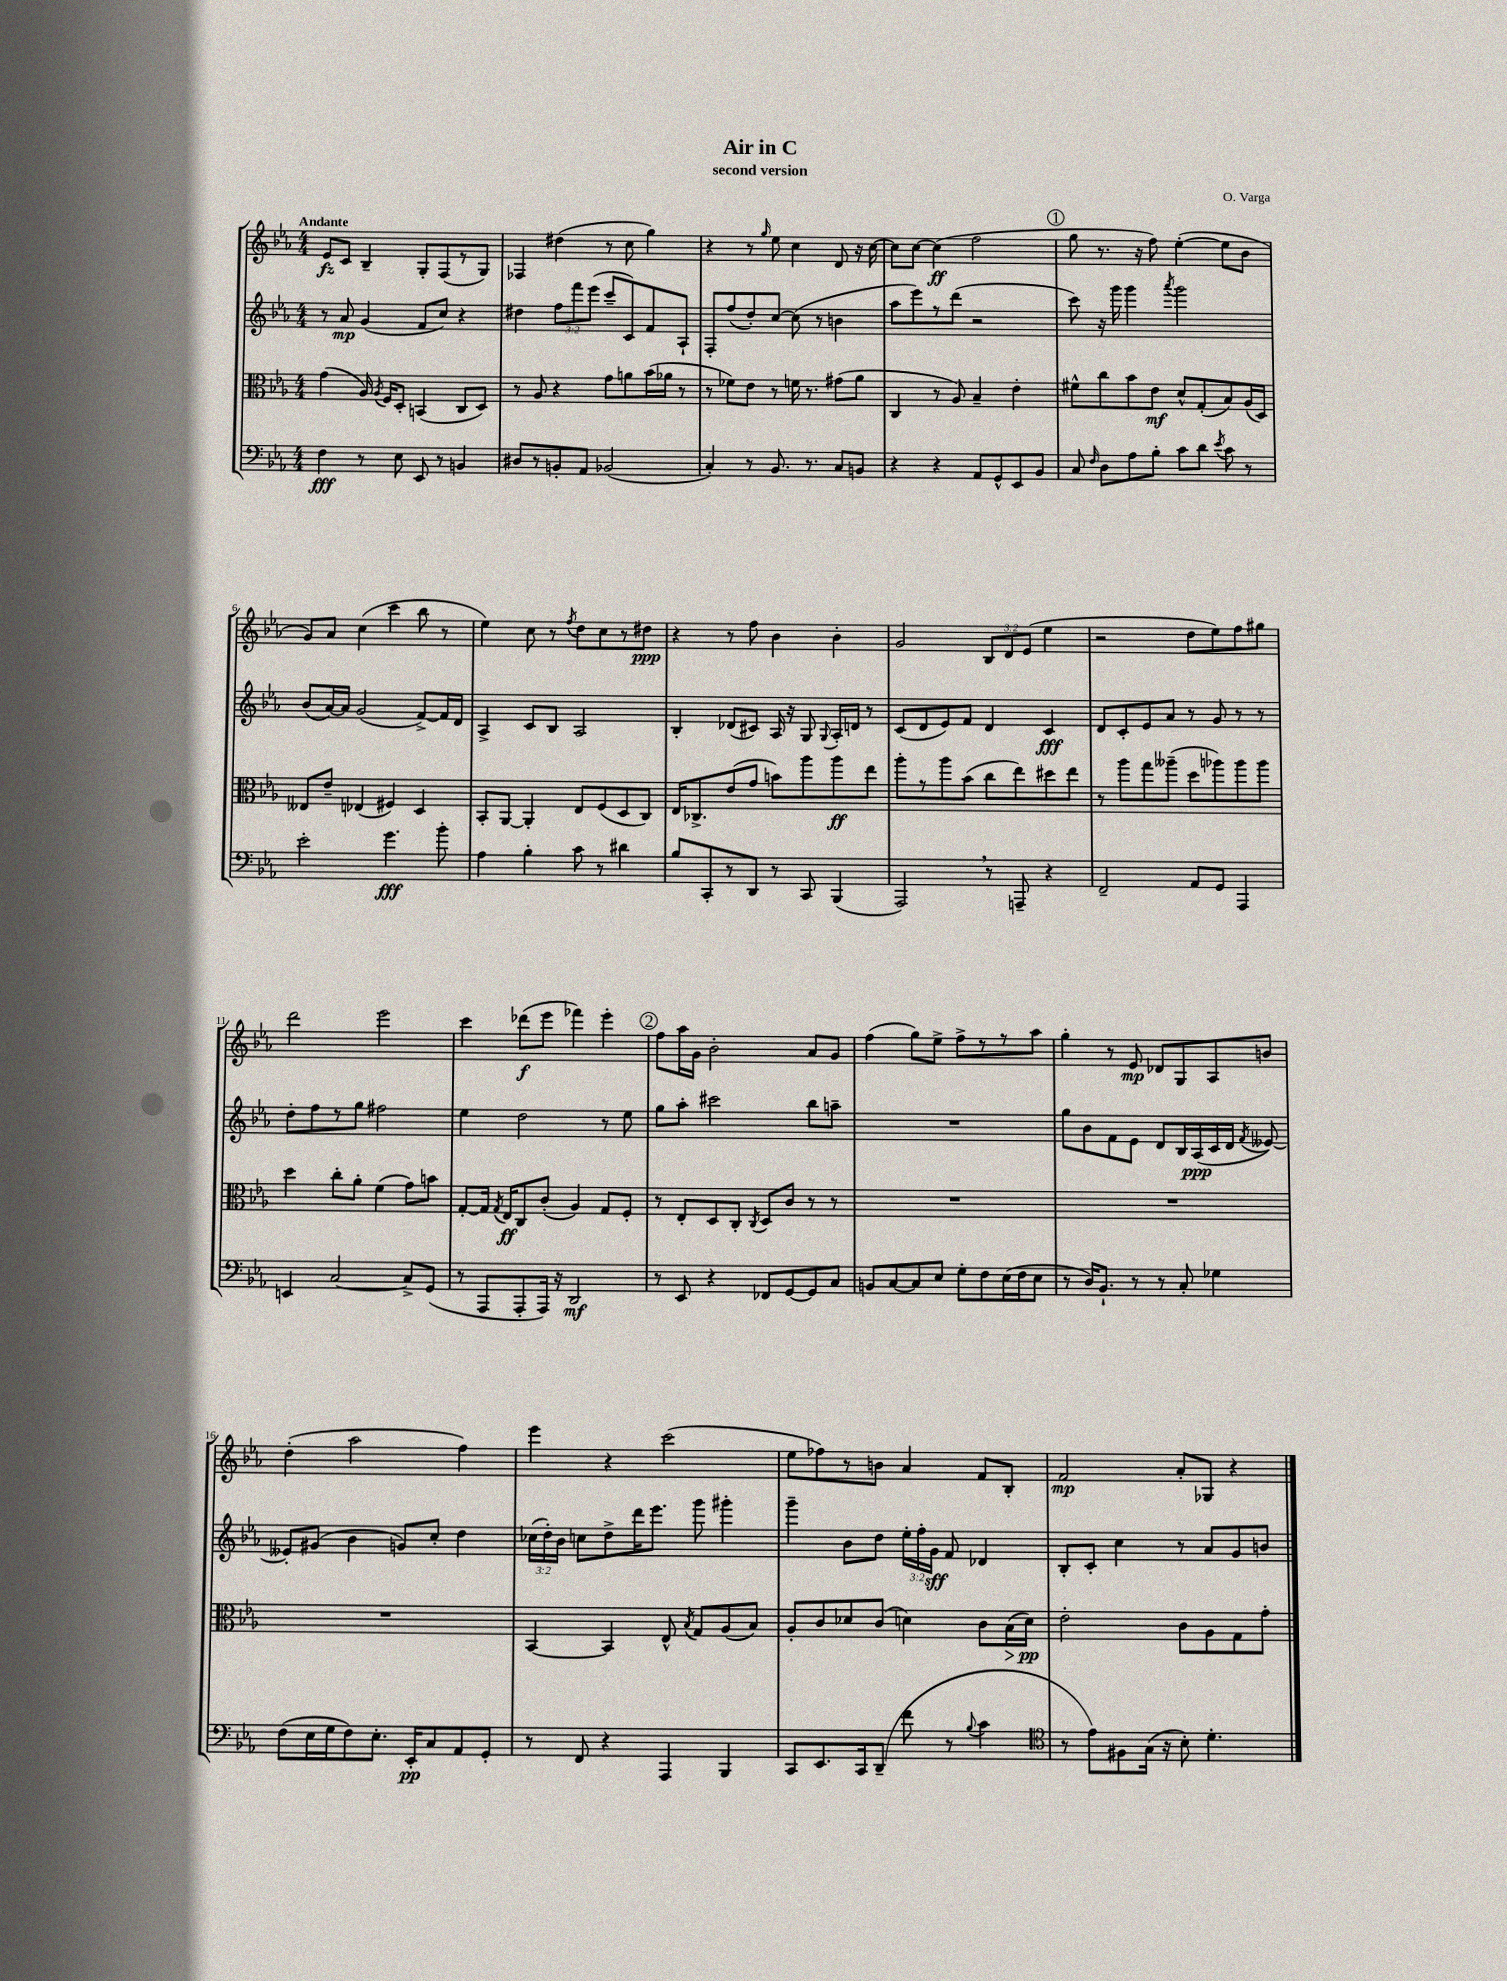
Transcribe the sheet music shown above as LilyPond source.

\header { title = "Air in C" composer = "O. Varga" subtitle = "second version" }
<<
\new StaffGroup <<
\new Staff = "s0" {
    \clef treble \key ees \major \numericTimeSignature \time 4/4 \override Staff.TupletNumber.text = #tuplet-number::calc-fraction-text \tempo "Andante"
    \autoBeamOff ees'8[\fz c'8] bes4-- g8[-. f8( r8 g8]) |
    fes4 dis''4( r8 c''8 g''4) |
    r4 r8 \grace { g''16 } ees''8 c''4 d'8 r16 c''16~ |
    c''8[ c''8]~ c''4\ff( f''2 |
    \mark \markup { \circle "1" } g''8 r8. r16 f''8) ees''4~-.( ees''8[ bes'8] |
    g'8[) aes'8] c''4( c'''4 bes''8 r8 |
    ees''4) c''8 r8 \acciaccatura { f''8 } d''8[ c''8 r8 dis''8]\ppp |
    r4 r8 f''8 bes'4 bes'4-. |
    g'2 \tuplet 3/2 { bes8[ d'8 ees'8]( } ees''4 |
    r2 d''8[ ees''8) f''8 gis''8] |
    d'''2 ees'''2 |
    c'''4 des'''8[\f( ees'''8] fes'''4) ees'''4-. |
    \mark \markup { \circle "2" } f''8[ aes''16 g'16] bes'2-. aes'8[ g'8] |
    f''4( g''8[) ees''8]-> f''8[-> r8 r8 aes''8] |
    g''4-. r8 ees'8\mp des'8[ g8 aes8 b'8] |
    d''4-.( aes''2 f''4) |
    ees'''4 r4 c'''2( |
    ees''8[ fes''8) r8 b'8] aes'4 f'8[ bes8]-. |
    f'2\mp aes'8[-. ges8] r4 \bar "|." |
}
\new Staff = "s1" {
    \clef treble \key ees \major \numericTimeSignature \time 4/4 \override Staff.TupletNumber.text = #tuplet-number::calc-fraction-text
    \autoBeamOff r8 aes'8\mp g'4( f'8[ c''8]) r4 |
    dis''4 \tuplet 3/2 { f''8[ f'''8 ees'''8]( } c'''8[-- c'8) f'8 aes8]-! |
    f8[-. f''8( d''8-.) c''8]~ c''8( r8 b'4 |
    aes''8[ ees'''8) r8 d'''8]( r2 |
    \mark \markup { \circle "1" } c'''8) r16 g'''16 g'''4 \acciaccatura { aes'''8 } g'''2 |
    bes'8[( aes'16~) aes'16] g'2( f'8[~->) f'16 d'16] |
    aes4-> c'8[ bes8] aes2 |
    bes4-. des'8[( cis'8]) aes16 r16 g8 \appoggiatura { g8 } aes16[-. d'16] r8 |
    c'8[( d'8 ees'8) f'8] d'4 c'4\fff |
    d'8[ c'8-. ees'8 aes'8] r8 g'8 r8 r8 |
    d''8[-. f''8 r8 g''8] fis''2 |
    ees''4 d''2 r8 ees''8 |
    \mark \markup { \circle "2" } g''8[ aes''8]-. cis'''2 bes''8[ a''8]-- |
    R1 |
    g''8[ bes'8 f'8 ees'8] d'8[ bes16 aes16\ppp( c'16 d'16] \acciaccatura { f'8 } eeses'8~) |
    eeses'8[-. gis'8]( bes'4 g'8[) c''8]-. d''4 |
    \tuplet 3/2 { ces''16[( d''16-.) bes'16] } c''8[ d''8-> d'''16 ees'''8.] g'''8 gis'''4-. |
    g'''4-- bes'8[ d''8] \tuplet 3/2 { ees''16[-. f''16-. g'16]\sff } f'8 des'4 |
    bes8[-. c'8]-. c''4 r8 aes'8[ g'8 b'8] \bar "|." |
}
\new Staff = "s2" {
    \clef alto \key ees \major \numericTimeSignature \time 4/4
    \autoBeamOff g'4( aes16) \acciaccatura { aes8 } f16[ d8]-. b,4( c8[ d8]) |
    r8 aes8 r4 g'8[ a'8 bes'16( aes'16] r8 |
    r8 fes'8[) ees'8] r8 f'16 r8. gis'8[( aes'8] |
    c4 r8 aes8) bes4-- ees'4-. |
    \mark \markup { \circle "1" } fis'8[-^ c''8 bes'8 ees'8]\mf d'8[-^ g8-.( bes8) aes16( d16]) |
    eeses8[ ees'8]-- ees4( fis4) d4 |
    bes,8[-. aes,8]~ aes,4-. ees8[ f8( d8 c8]) |
    ees16[ ces8.-> ees'8( g'8] b'8[) aes''8 aes''8\ff ees''8] |
    aes''8[-. r8 aes''8 bes'8]( c''8[ ees''8) dis''8 ees''8] |
    r8 aes''8[ g''8 aeses''8]--( d''8[ aes''8) aes''8 aes''8] |
    d''4 c''8[-. aes'8]-. f'4( g'8[) b'8] |
    g8[~-. g16] \acciaccatura { g8 } ees16[\ff c8 c'8]-.( aes4) g8[ f8]-. |
    \mark \markup { \circle "2" } r8 ees8[-. d8 c8]-. \acciaccatura { c8 } d8[ c'8] r8 r8 |
    R1 |
    R1 |
    R1 |
    bes,4~ bes,4 ees8-^ \acciaccatura { bes8 } g8[ aes8( bes8]) |
    aes8[-. c'8 des'8 c'8]( d'4) c'8[ bes16\>( d'16]\pp\!) |
    ees'2-. c'8[ aes8 g8 g'8]-. \bar "|." |
}
\new Staff = "s3" {
    \clef bass \key ees \major \numericTimeSignature \time 4/4
    \autoBeamOff f4\fff r8 ees8 ees,8 r8 b,4 |
    dis8[ r8 b,8-. aes,8] bes,2( |
    c4-.) r8 bes,8. r8. c8[ b,8] |
    r4 r4 aes,8[ g,8-^ ees,8 bes,8] |
    \mark \markup { \circle "1" } c8 \grace { f16 } d8[ aes8 bes8]-. c'8[ d'8] \acciaccatura { ees'8 } c'8 r8 |
    ees'2-. g'4.\fff bes'8-. |
    aes4 bes4-. c'8 r8 dis'4 |
    bes8[ c,8-. r8 d,8] r8 c,8 bes,,4( |
    aes,,2) \breathe r8 a,,8-- r4 |
    f,2-- aes,8[ g,8] aes,,4 |
    e,4 c2~ c8[-> g,8]( |
    r8 aes,,8[ aes,,8-. aes,,16]) r16 d,2\mf |
    \mark \markup { \circle "2" } r8 ees,8 r4 fes,8[ g,8~ g,8 c8] |
    b,8[ c8~ c8 ees8] g8[-. f8 ees16( f16 ees8] |
    r8 d16[) bes,8.]-! r8 r8 c8-. ges4 |
    f8[( ees16 g16 f8) ees8.]-. ees,16[-.\pp c8 aes,8 g,8]-. |
    r8 f,8 r4 aes,,4 bes,,4 |
    c,8[ ees,8. c,16 d,8]--( f'8 r8 \appoggiatura { bes8 } c'4 |
    \clef tenor r8 ees'8[) fis8 g16]( r16 bes8-.) d'4.-. \bar "|." |
}
>>
>>
